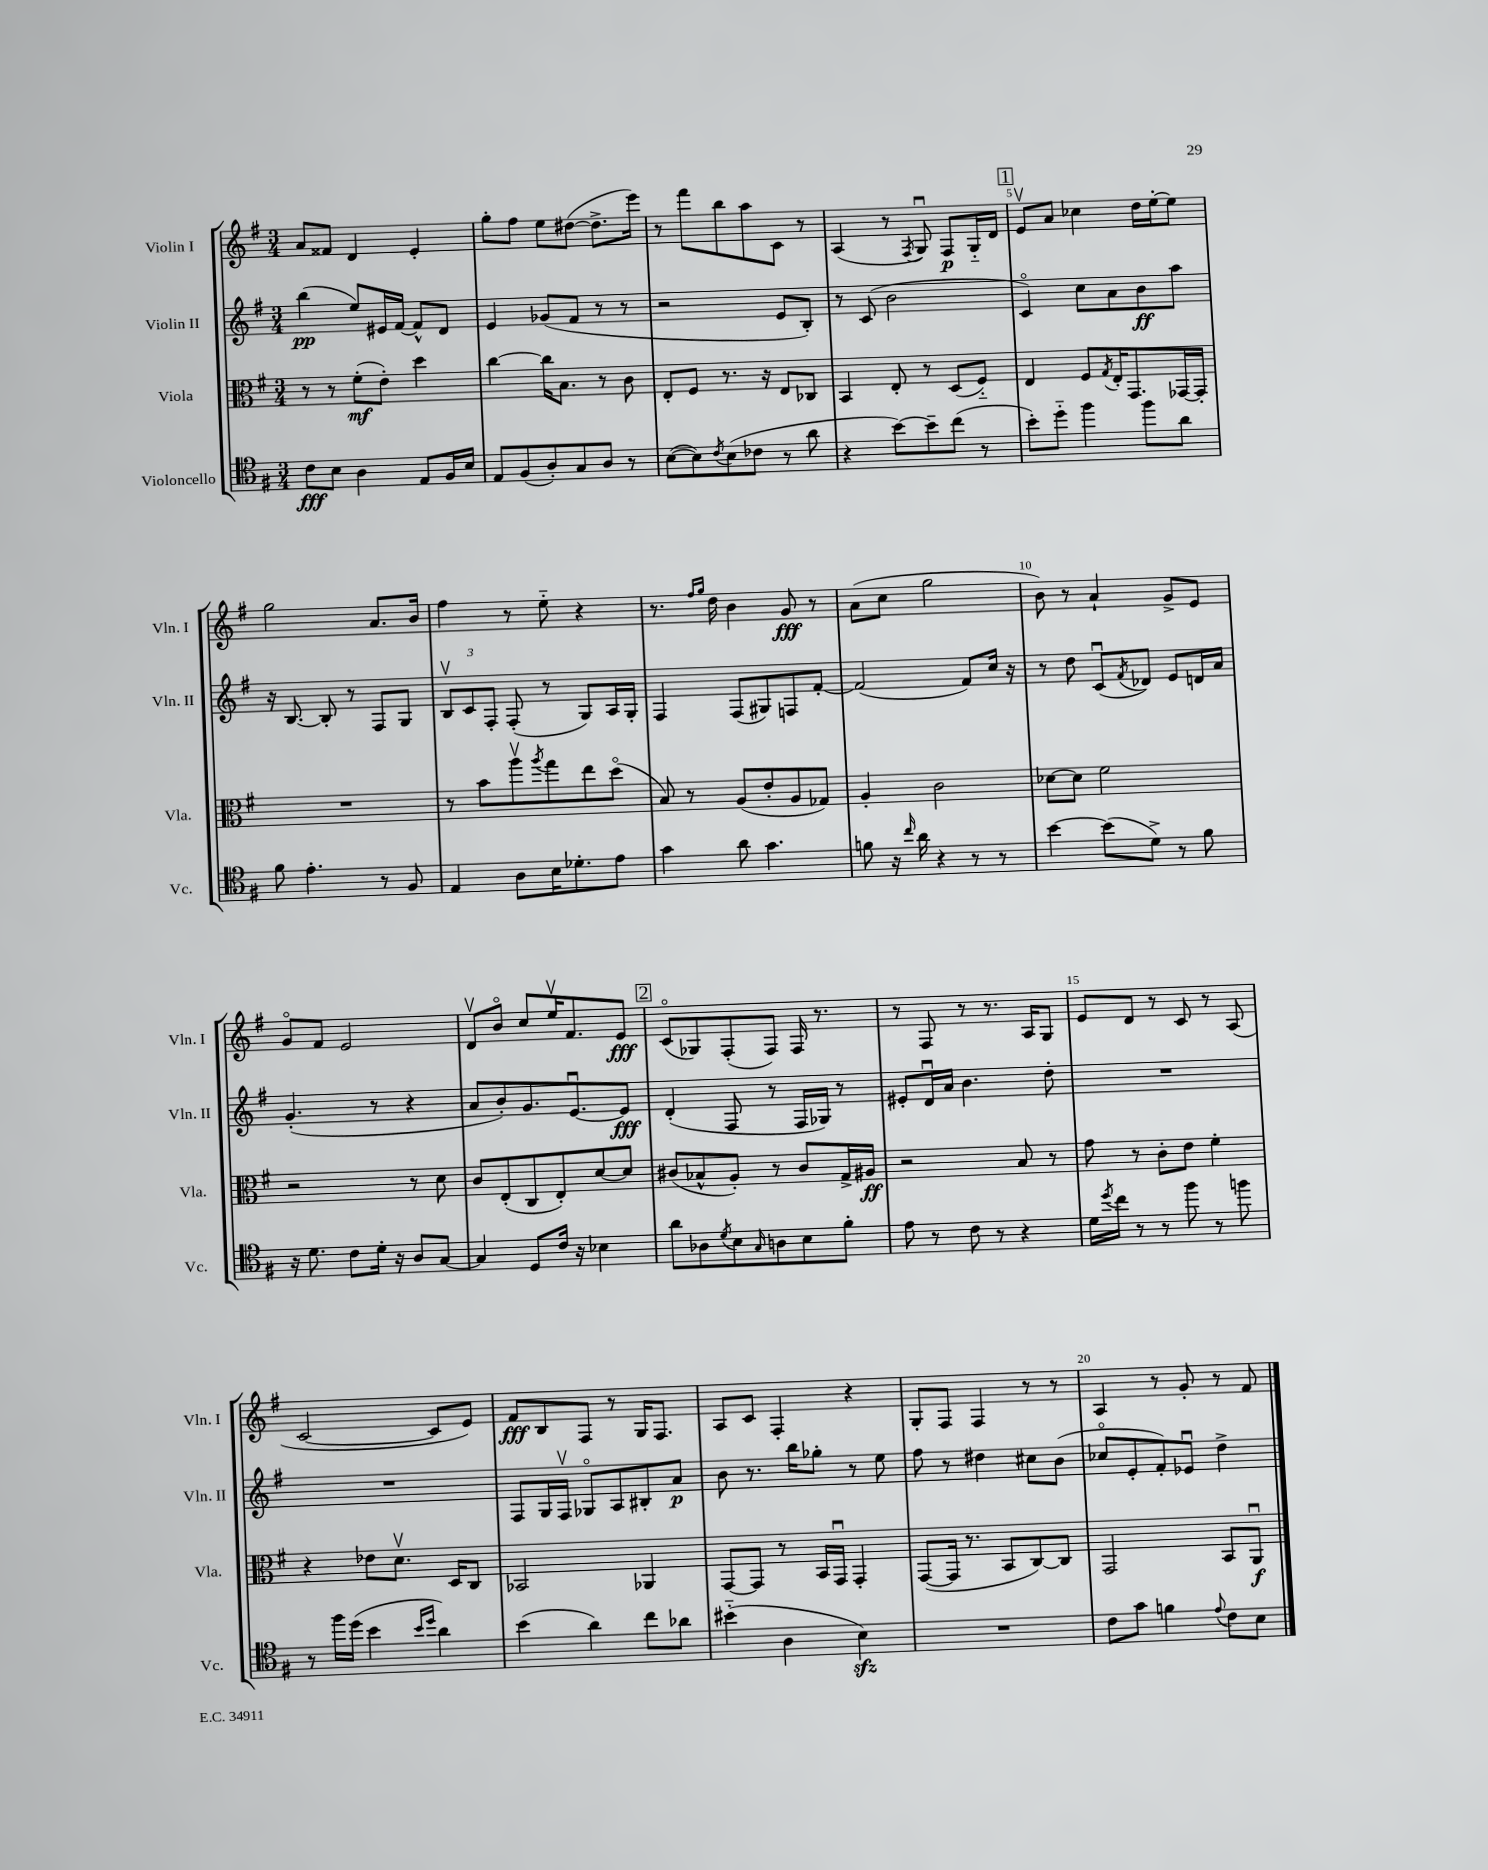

**kern	**kern	**kern	**kern
*staff4	*staff3	*staff2	*staff1
*clefC4	*clefC3	*clefG2	*clefG2
*k[f#]	*k[f#]	*k[f#]	*k[f#]
*M3/4	*M3/4	*M3/4	*M3/4
8c	8r	(4bb	8a
8B	8r	.	8f##
4A	(8f#'	8ee)	4d
.	8e')	16e#	.
.	.	[16f#	.
8E	4dd	8f#^^]	4e'
16F#	.	8d	.
16B	.	.	.
=	=	=	=
8E	[4cc	4e	8gg'
(8F#	.	.	8ff#
8A')	16cc]	(8g-	8ee
.	8.B	.	.
8G	.	8f#	([8dd#
8A	8r	8r	8.dd#^]
8r	8c	8r	.
.	.	.	16eee)
=	=	=	=
([8B	8E'	2r	8r
8B])	8F#	.	8fff#
8qc	.	.	.
(8B	8.r	.	8bb
8c-	.	.	8aa
.	16r	.	.
8r	8E	8e	8c
8a	8C-	8B')	8r
=	=	=	=
4r	4BB	8r	(4A
.	.	(8c	.
[8b)	8E'	2b	8r
.	.	.	8qF#
8b~]	8r	.	8Gu)
(8cc	(8D	.	8F#
8r	8F#'~)	.	16G'~
.	.	.	16d
=	=	=	=
8b')	4E	4co)	8ev
8dd'~	.	.	8a
4ff#	8F#	8cc	4cc-
.	8qG	.	.
.	16E'	8a	.
.	8.GG	.	.
8ff#	.	8b	16dd
.	.	.	[16ee'
8a	[16GG-	8aa	8ee]
.	16GG-']	.	.
=	=	=	=
8f#	2.r	16r	2gg
.	.	[8.B	.
4.e'	.	.	.
.	.	8B']	.
.	.	8r	.
8r	.	8F#	8.a
8F#	.	8G	.
.	.	.	16b
=	=	=	=
4E	8r	12Bv	4ff#
.	.	12c	.
.	8b	.	.
.	.	12F#'	.
8A	8aav	(8F#'	8r
.	8qaa	.	.
16B	8gg	8r	8ee'~
8.d-'	.	.	.
.	8ee	8G)	4r
8e	(8ddo	16A	.
.	.	16G'	.
=	=	=	=
4g	8B)	4F#	8.r
.	8r	.	.
.	.	.	16qqff#
.	.	.	16qqgg
.	.	.	16dd
8a	(8A	(8F#	4b
4.g	8e'	8G#)	.
.	8A	8F	8g
.	8G-)	[8f#'	8r
=	=	=	=
8f	4A'	(2f#]	(8a
16r	.	.	8cc
16qqcc	.	.	.
16a	.	.	.
4r	2c	.	2gg
8r	.	8f#)	.
8r	.	16cc	.
.	.	16r	.
=	=	=	=
[4b	[8d-	8r	8b)
.	8d-]	8dd	8r
(8b]	2f#	(8cu	4a`
.	.	8qf#	.
8d^)	.	8d-)	.
8r	.	8e	8g^
8f#	.	16d	8e
.	.	16a	.
=	=	=	=
16r	2r	(4.g'	8go
8.d	.	.	.
.	.	.	8f#
8c	.	.	2e
16d'	.	8r	.
16r	.	.	.
8A	8r	4r	.
[8G	8d	.	.
=	=	=	=
4G]	8c	8a	8dv
.	(8E'	8b')	8bo
8D	8C	8.g	8cc
16c	8E')	.	16eev
16r	.	[8.eu	8.f#
4B-	[8d	.	.
.	8d]	8e]	8e
=	=	=	=
8a	(8c#	(4d'	(8co
8A-	8B-^^	.	8G-)
8qd	.	.	.
8B	8A')	8F#	(8F#'
16qqG	.	.	.
8A	8r	8r	8F#)
8B	8c#	16F#	16F#
.	.	16G-)	8.r
8f#'	16G^	8r	.
.	16A#	.	.
=	=	=	=
8e	2r	8e#'	8r
8r	.	16du	8F#
.	.	16a	.
8c	.	4.b	8r
8r	.	.	8.r
4r	8B	.	.
.	.	.	16A
.	8r	8dd'	8G
=	=	=	=
16d	8g	2.r	8e
8qdd	.	.	.
16cc	.	.	.
8r	8r	.	8d
8r	8c'	.	8r
8ff#	8e	.	8c
8r	4f#'	.	8r
8ff	.	.	(8A
=	=	=	=
8r	4r	2.r	[2c
16ff#	.	.	.
(16dd	.	.	.
4b	8e-	.	.
.	8.dv	.	.
16qqb	.	.	.
16qqdd	.	.	.
4a)	.	.	8c]
.	16D	.	.
.	8C	.	8e)
=	=	=	=
(4b	2BB-	8F#	8f#
.	.	16G	8B
.	.	16F#v	.
4a)	.	8G-o	8F#
.	.	8A	8r
8cc	4AA-	8B#'	16G
.	.	.	8.F#
8a-	.	8a	.
=	=	=	=
(4b#'~	[8GG	8b	8A
.	8GG]	8.r	8c
4A	8r	.	4F#'
.	.	16bb	.
.	16BB	8gg-'	.
.	16GGu	.	.
4B)	4GG'	8r	4r
.	.	8ee	.
=	=	=	=
2.r	([8GG	8ff#	8G'
.	16GG]	8r	8F#
.	8.r	.	.
.	.	4dd#	4F#
.	8BB	.	.
.	[8C)	8cc#	8r
.	8C]	(8b	8r
=	=	=	=
8c	2GG	8cc-o	4A
8g	.	8e'	.
4f	.	8f#')	8r
.	.	8e-u	8g'
8qqe	.	.	.
8c	8BB	4dd^	8r
8B	8AAu	.	8f#
==	==	==	==
*-	*-	*-	*-
